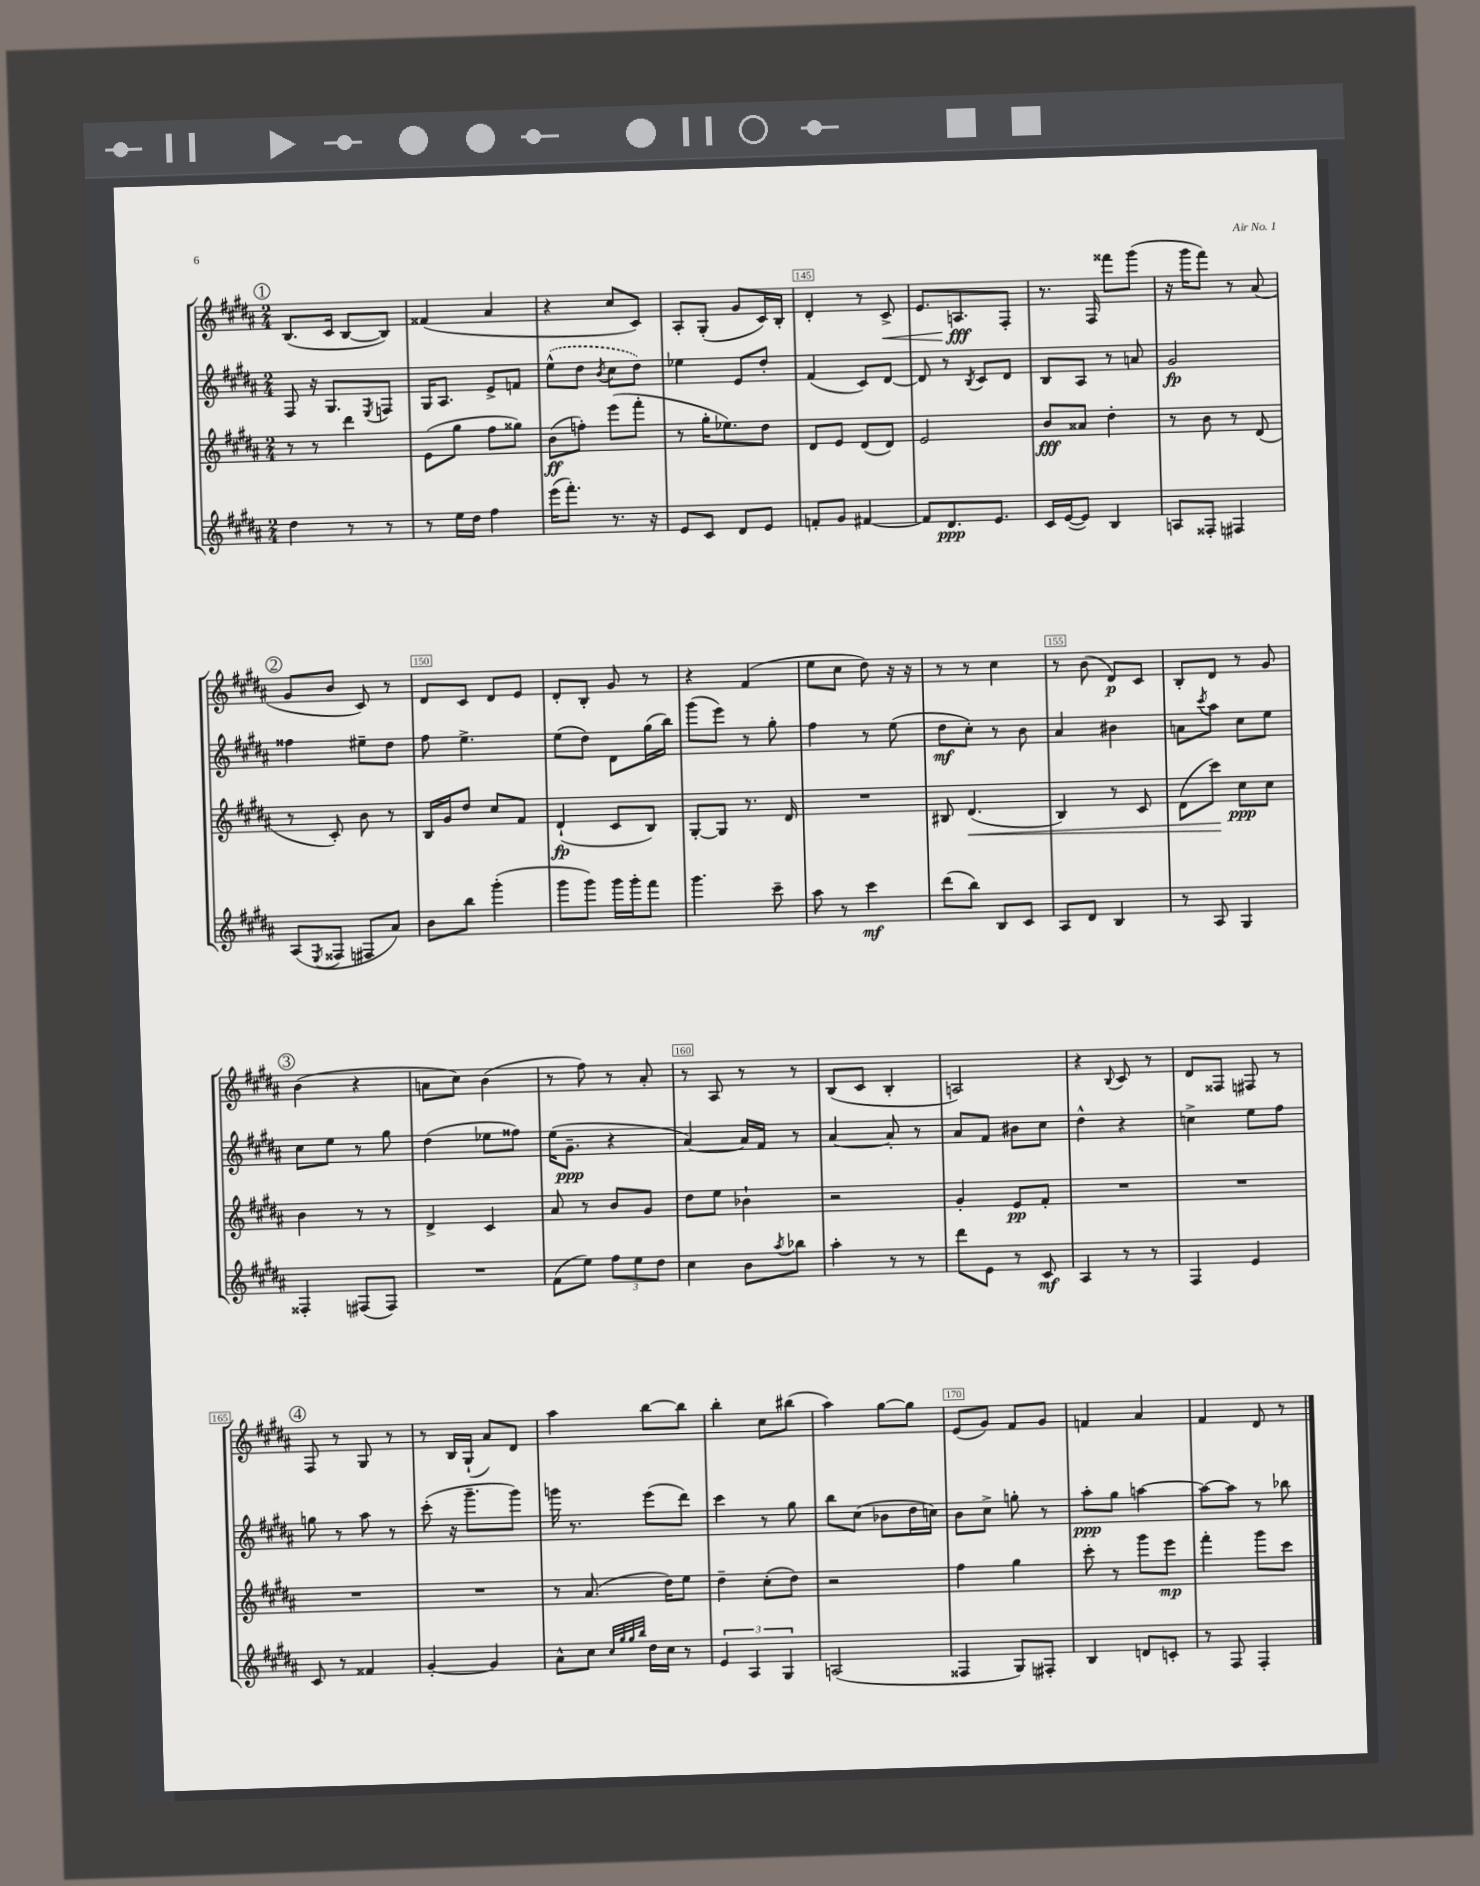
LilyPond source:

<<
\new StaffGroup <<
\new Staff = "s0" {
    \clef treble \key b \major \numericTimeSignature \time 2/4
    \mark \markup { \circle "1" } b8.( cis'16 b8~ b8) |
    fisis'4( ais'4 |
    r4 cis''8 cis'8) |
    ais8-. gis8-.( gis'8 cis'16) b16-. |
    dis'4-. r8 cis'8->\< |
    e'8. a8.\fff\! fis8-. |
    r8. fis16 fisis'''8 gis'''8( |
    r16 gis'''16 fis'''8) r8 ais'8( |
    \mark \markup { \circle "2" } gis'8 b'8 cis'8) r8 |
    dis'8 cis'8 dis'8 e'8 |
    dis'8-. b8-. gis'8 r8 |
    r4 fis'4( |
    e''8 cis''8 dis''8) r16 r16 |
    r8 r8 cis''4 |
    r8 b'8( dis'8\p) cis'8 |
    b8-. dis'8 r8 gis'8 |
    \mark \markup { \circle "3" } b'4( r4 |
    a'8 cis''8) b'4( |
    r8 fis''8) r8 ais'8-. |
    r8 ais8 r8 r8 |
    b8( cis'8 b4-. |
    a2) |
    r4 \appoggiatura { b8 } cis'8 r8 |
    dis'8 fisis8 fis8 r8 |
    \mark \markup { \circle "4" } fis8 r8 gis8 r8 |
    r8 b16 gis16-!( ais'8) dis'8 |
    ais''4 b''8~ b''8 |
    b''4-. cis''8 bis''8( |
    ais''4) gis''8~ gis''8 |
    e'8( gis'8) fis'8 gis'8 |
    f'4 ais'4 |
    fis'4 dis'8 r8 \bar "|." |
}
\new Staff = "s1" {
    \clef treble \key b \major \numericTimeSignature \time 2/4
    \mark \markup { \circle "1" } fis8 r16 gis8. \acciaccatura { e8 } f8 |
    gis16 ais8. e'8-> f'8 |
    \once \slurDashed e''8-^( dis''8 \acciaccatura { b'8 } cis''8 dis''8) |
    ees''4 e'8 dis''8-. |
    fis'4( cis'8) dis'8~ |
    dis'8 r8 \acciaccatura { b8 } cis'8 dis'8 |
    b8 ais8 r8 a'8 |
    gis'2\fp |
    \mark \markup { \circle "2" } fisis''4 eis''8-- dis''8 |
    fis''8 e''4.-> |
    e''8( dis''8) dis'8 gis''16( b''16) |
    gis'''8( e'''8) r8 gis''8-. |
    fis''4 r8 e''8( |
    dis''8\mf cis''8-.) r8 b'8 |
    ais'4 bis'4 |
    a'8 \acciaccatura { cis'''8 } ais''8 cis''8 e''8 |
    \mark \markup { \circle "3" } cis''8 e''8 r8 gis''8 |
    dis''4( ees''8 fisis''8) |
    e''16( gis'8.--\ppp r4 |
    ais'4~) ais'16 fis'16 r8 |
    ais'4~ ais'8-. r8 |
    ais'8 fis'8 bis'8 cis''8 |
    dis''4-^ r4 |
    c''4-> e''8 fis''8 |
    \mark \markup { \circle "4" } g''8 r8 ais''8 r8 |
    cis'''8-.( r16 gis'''8.-- gis'''8) |
    g'''16 r8. e'''8( dis'''8) |
    cis'''4 r8 gis''8 |
    b''8 cis''8( bes'8 dis''16 c''16) |
    b'8 cis''8-> g''8-. r8 |
    ais''8-.\ppp gis''8 a''4~ |
    a''8~ a''8 r8 bes''8 \bar "|." |
}
\new Staff = "s2" {
    \clef treble \key b \major \numericTimeSignature \time 2/4
    \mark \markup { \circle "1" } r8 r8 dis'''4 |
    e'8( gis''8 fis''8 gisis''8) |
    b'8\ff( f''8-.) e'''8( fis'''8-. |
    r8 gis''16-. ees''8.) dis''8 |
    dis'8 e'8 dis'8( dis'8) |
    e'2 |
    b'8\fff aisis'8 dis''4-. |
    r8 b'8 r8 dis'8( |
    \mark \markup { \circle "2" } r8 cis'8-.) b'8 r8 |
    b16 gis'16 dis''8 cis''8 fis'8 |
    dis'4-!\fp( cis'8 b8) |
    gis8~-. gis8 r8. dis'16 |
    R2 |
    bis8 dis'4.\<( |
    b4) r8 cis'8 |
    dis'8( cis'''8\!) cis''8\ppp cis''8 |
    \mark \markup { \circle "3" } b'4 r8 r8 |
    dis'4-> cis'4 |
    ais'8 r8 b'8 gis'8 |
    dis''8 e''8 bes'4-! |
    r2 |
    gis'4-. e'8\pp fis'8-. |
    R2 |
    R2 |
    \mark \markup { \circle "4" } R2 |
    R2 |
    r8 ais'8.( dis''16) e''8 |
    dis''4-- cis''8-.( dis''8) |
    r2 |
    fis''4 gis''4 |
    cis'''8-. r8 gis'''8 e'''8\mp |
    fis'''4-. gis'''8 cis'''8 \bar "|." |
}
\new Staff = "s3" {
    \clef treble \key b \major \numericTimeSignature \time 2/4
    \mark \markup { \circle "1" } dis''4 r8 r8 |
    r8 e''16 dis''16 fis''4 |
    e'''16( fis'''8.-.) r8. r16 |
    e'8 cis'8 dis'8 e'8 |
    f'8-. gis'8 fis'4~ |
    fis'8 dis'8.\ppp e'8. |
    cis'16 e'16~( e'8) b4 |
    a8 fisis8-. fis4 |
    \mark \markup { \circle "2" } ais8( \acciaccatura { e8 } fisis8 fis8 ais'8) |
    b'8 b''8 gis'''4-.( |
    gis'''8 gis'''8) gis'''16 gis'''16-. fis'''8 |
    gis'''4. cis'''8-- |
    ais''8 r8 cis'''4\mf |
    dis'''8( b''8) b8 cis'8 |
    ais8 dis'8 b4 |
    r8 ais8 gis4 |
    \mark \markup { \circle "3" } fisis4-. fis8( fis8) |
    R2 |
    fis'8( e''8) \tuplet 3/2 { fis''8 e''8 dis''8 } |
    cis''4 b'8 \acciaccatura { ais''8 } bes''8 |
    ais''4-. r8 r8 |
    dis'''8 e'8 r8 cis'8\mf |
    ais4 r8 r8 |
    fis4 e'4 |
    \mark \markup { \circle "4" } cis'8 r8 fisis'4 |
    gis'4~-. gis'4 |
    ais'8-^ cis''8 \grace { cis''32 gis''32 gis''32 b''32 } dis''16 cis''16 r8 |
    \tuplet 3/2 { e'4 ais4 gis4 } |
    a2( |
    fisis4 gis8) fis8-. |
    b4 d'8 c'8-. |
    r8 fis8 fis4-. \bar "|." |
}
>>
>>
\layout { \context { \Score currentBarNumber = #141 \override BarNumber.break-visibility = ##(#f #t #t) barNumberVisibility = #(every-nth-bar-number-visible 5) \override BarNumber.stencil = #(make-stencil-boxer 0.1 0.3 ly:text-interface::print) } }
